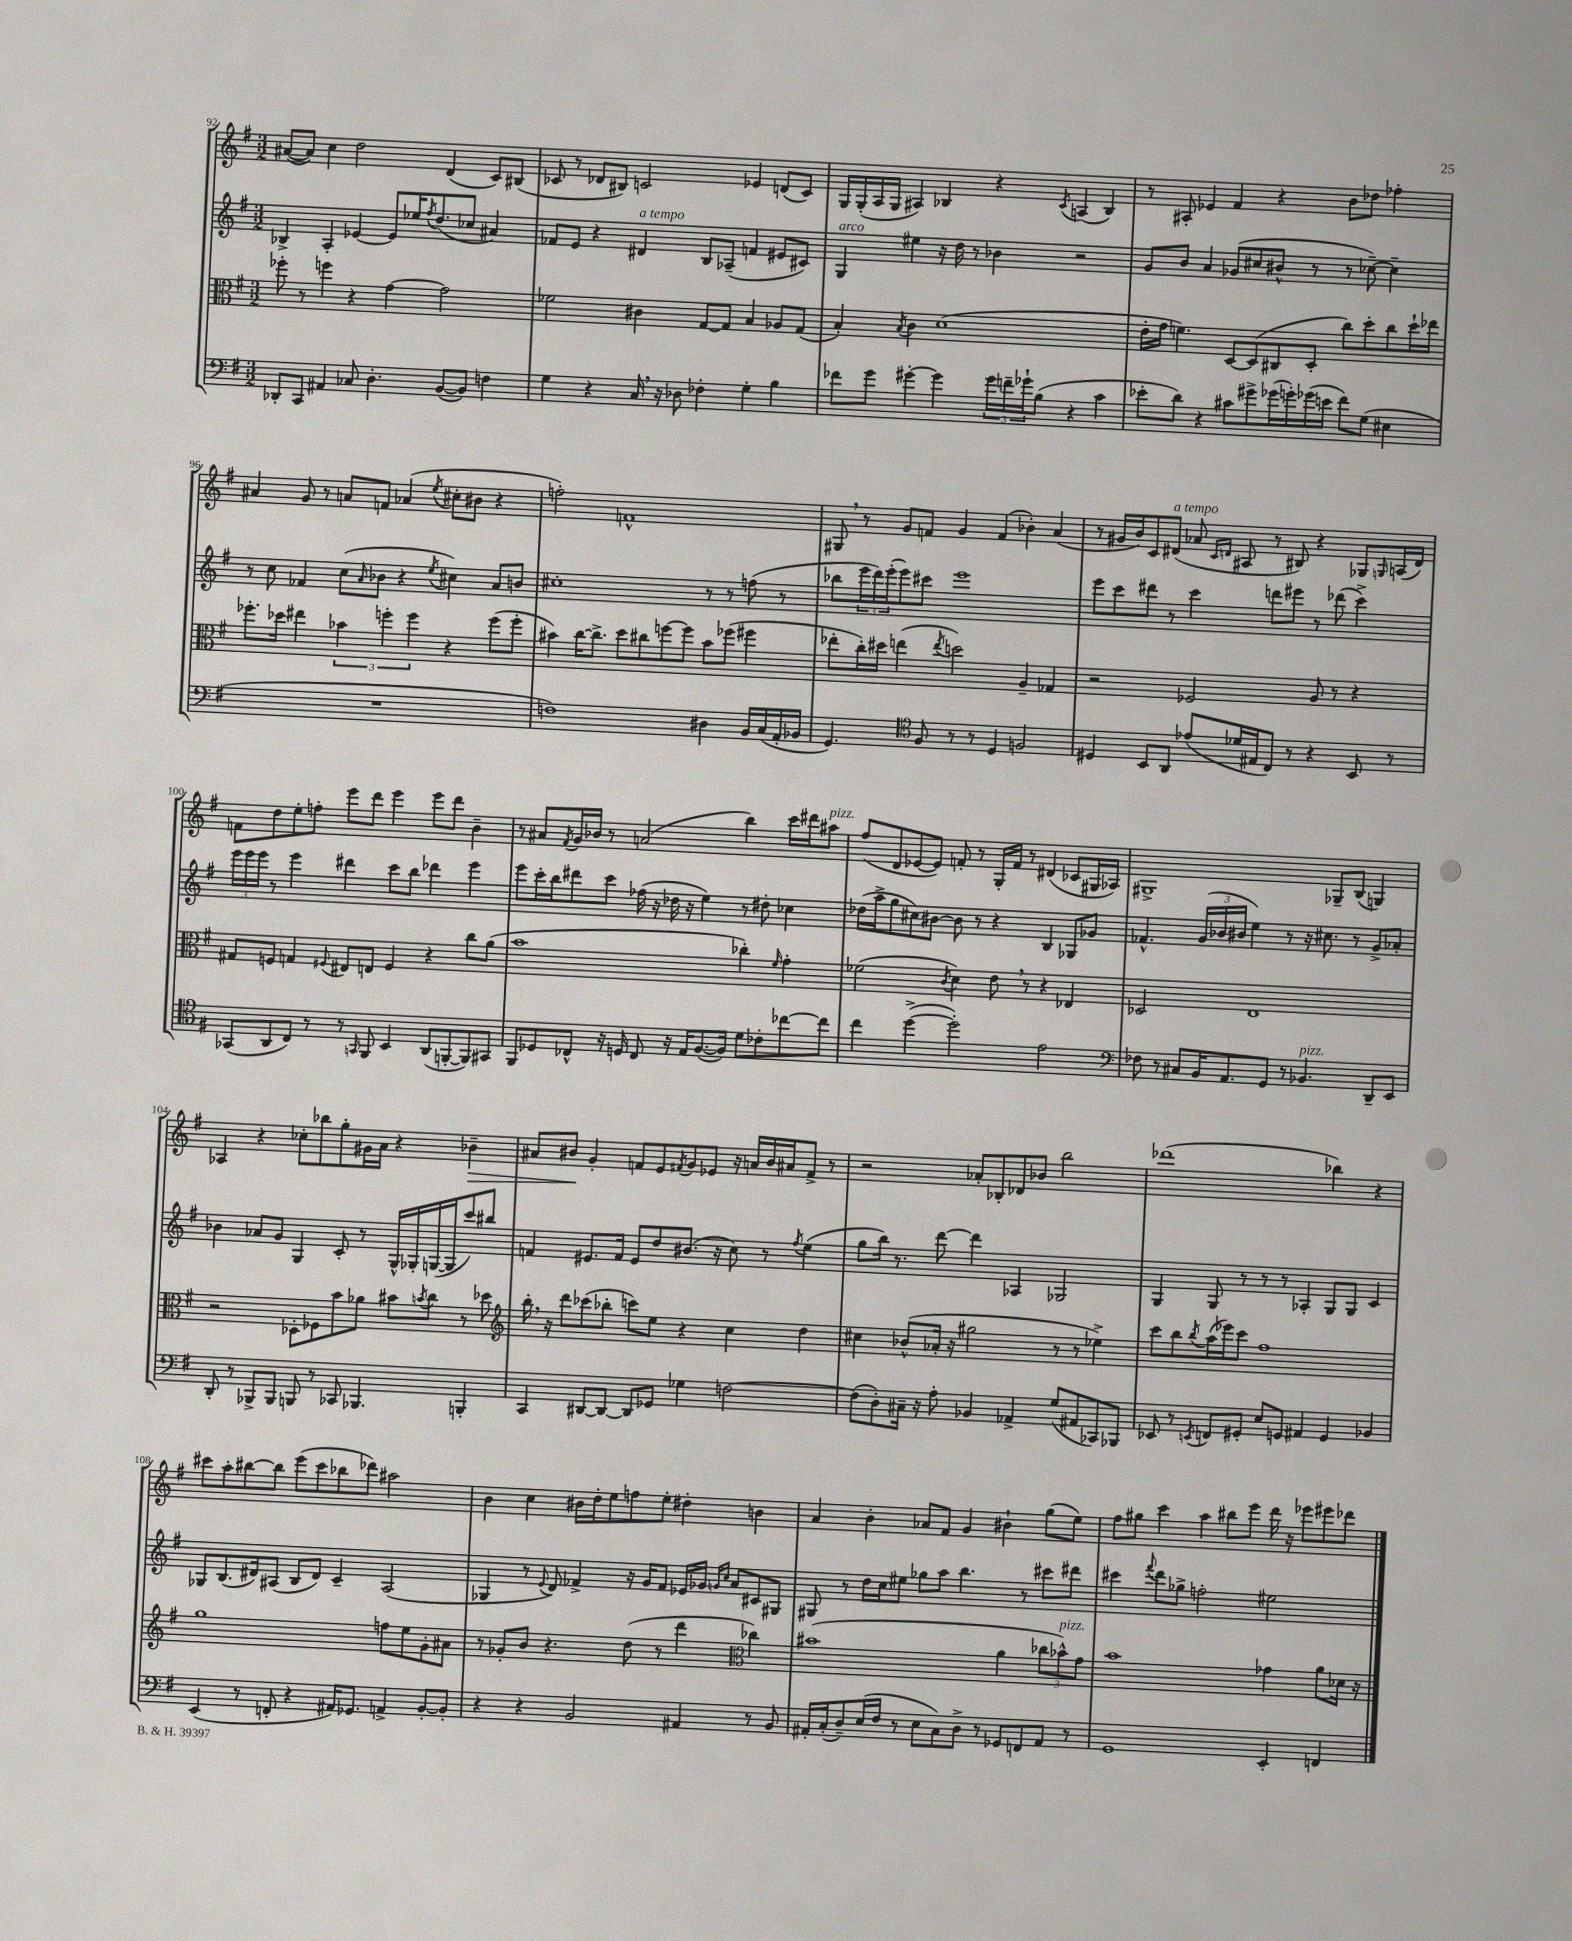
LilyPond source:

<<
\new StaffGroup <<
\new Staff = "s0" {
    \clef treble \key g \major \numericTimeSignature \time 3/2
    ais'8~( ais'8) c''4 d''2 d'4( c'8) bis8( |
    ces'8 r8 des'8 bis8) c'2 ees'4 d'8( c'8) |
    g16 g16-.( a16 g16 ais4) bes4 r4 \acciaccatura { c'8 } a4( bes4) |
    r8 ais8-. ees'4 fis'4 r4 b'8 des''8 fes''4-. |
    ais'4 g'8 r8 a'8 f'8 aes'4( \acciaccatura { e''8 } cis''8-. bis'8 r4 |
    f''2-.) f'1-^ |
    gis8 \breathe r8 g'8 f'8 g'4 f'4( bes'4-.) a'4( |
    r8 gis'16 b'16) c'8 dis'8^\markup { \italic "a tempo" }( aes'8 \grace { c'16 d'16 } ais8 r8 bis8) r4 ges8 \grace { g16 } a16( d'16) |
    f'8 d''8 e''8-. f''8-. e'''8 d'''8 e'''4 e'''8 d'''8 b'4-- |
    r8 ais'8 \acciaccatura { fis'8 } g'16 bes'16 r8 a'2( b''4) c'''16 dis'''16 ais''8^\markup { \italic "pizz." } |
    fis''8( d'8 ees'8~ ees'8) f'8-. r8 g16-. f'16 r8 dis'4( ces'8 gis16 aes16) |
    gis1-> ges8-- b8( g4) |
    aes4 r4 ces''8-. bes''8 g''8-. gis'16 a'16 r4 bes'4--\> |
    ais'8 bis'8\! g'4-. f'8 e'8 \acciaccatura { fis'8 } g'8 ees'8 r16 a'16 bis'16 ais'16 fis'8-> r8 |
    r2 aes'8-. bes8-. des'8 bes'8 b''2 |
    des'''1( bes''4) r4 |
    cis'''8 a''8-. bis''8~ bis''8 e'''8( cis'''8 bes''8 des'''8) ais''2 |
    b'4 c''4 bis'16 d''16-. e''8 f''8 e''8-. dis''4-. b'4 |
    a'4 b'4-. aes'8 fis'8 g'4 bis'4-! g''8( e''8) |
    fis''8 gis''8 c'''4 a''4 bis''8 e'''8 d'''16 r16 ees'''8 eis'''8 des'''8 \bar "|." |
}
\new Staff = "s1" {
    \clef treble \key g \major \numericTimeSignature \time 3/2
    bes4-> a4-. ees'4~ ees'8 ees''16 \acciaccatura { fis''8 } d''8.( ces''8 ais'4) |
    fes'8 e'8 r4 dis'4^\markup { \italic "a tempo" } b8 aes8--( f'4 eis'8 cis'8) |
    g4^\markup { \italic "arco" } eis''4 r16 d''16 r8 bes'4 r2 |
    g'8 b'8 a'4 ges'8( cis''8 bis'8-^ r8 r8 ces''8~--) ces''4-- |
    r8 c''8 fes'4 c''8( \grace { a'16 } bes'8 r4 \acciaccatura { e''8 } cis''4) a'8 b'8 |
    cis''1-. r8 r8 f''8( r8 |
    bes''8 \tuplet 3/2 { e'''16 d'''16) e'''16-.( } e'''8) cis'''8 e'''1 |
    e'''8 c'''8 dis'''8 r8 c'''4 d'''8 eis'''8 r8 des'''8( c'''4->) |
    \tuplet 3/2 { e'''16 e'''16 e'''16 } r8 e'''4 dis'''4 c'''8 b''8 des'''4 e'''4 |
    e'''8 c'''16-. b''16 dis'''8 c'''8 fes''16( r16 des''16 r16 e''4) r8 dis''8-. ces''4 |
    des''16( a''16-> g''8 cis''8) bis'8~ bis'8 r8 r4 b4 ges8 ges'8 |
    fes'4.-^ \tuplet 3/2 { g'16( bes'16 bis'16 } e''4) r8 r16 cis''8. r8 g'8-> aes'8-. |
    bes'4 aes'8 g'8 g4 c'8-. r8 g16-^ ges16-. g16~( g16 c'''8) bis''8 |
    f'4 eis'8. f'16 eis'8 d''8 bis'8.( r16 c''8) r8 \acciaccatura { fis''8 } e''4( |
    g''8 b''16) r8. d'''8~ d'''4 aes4 ges2 |
    g4 g8 r8 r8 r8 aes4-. g8 g8 c'4 |
    ges8 b8.( dis'16) ais8( b8 dis'8) c'4-- ais2( |
    ges4 r8 \appoggiatura { e'8 } d'8) fes'4-> r16 g'16 fes'8 ees'16 ges'16 \grace { g'16 c''16 } a'8 cis'8 gis8 |
    gis8 r8 d''16 c''16 eis''8 ges''8 a''8 b''4. r8 cis'''8 dis'''8 |
    cis'''4 \appoggiatura { fis'''8 } d'''8 ges''8-> f''2-. eis''2 \bar "|." |
}
\new Staff = "s2" {
    \clef alto \key g \major \numericTimeSignature \time 3/2
    fes''8-. r8 f''4 r4 g'4~ g'2 |
    fes'2 cis'4 g8~ g8 b4 aes8 g8( |
    b4-.) \acciaccatura { b8 } c'4 d'1( |
    e'16-. g'16 f'4.) d8~ d8( cis8 d8-. c''8) d''8-. c''8 d''16-! ees''16 |
    fes''8.-. des''16 eis''4 \tuplet 3/2 { bes'4 f''4-. f''4 } r4 f''8( f''8-. |
    bis'4) c''16~ c''8.-> d''8 cis''8 f''8~ f''8 bis'8 fes''8( fis''4 |
    ees''8-. c''16-.) dis''16 e''4( \acciaccatura { e''8 } d''2) a4-- ges4 |
    r2 fes2 a8 r8 r4 |
    gis8 f8 g4 \appoggiatura { fis8 } eis8 e8 fis4 r4 c''8 a'8( |
    b'1 ces''4-.) \grace { fis'16 } g'4-. |
    fes'2( \acciaccatura { c'8 } d'4) e'8 \breathe r8 r4 ees4 |
    des2 e1 |
    r2 des8-. fes8 b'8 aes'8 bis'8 \acciaccatura { b'8 } c''8 r8 des''8 |
    \clef treble b''16-. \breathe r16 d'''8 ces'''8( bes''8-. c'''8) e''8 r4 c''4 d''4 |
    cis''4 bes'8-^( aes'16-. r16 gis''2 r8 r8 ees''4->) |
    c'''8 b''8 \acciaccatura { b''8 } a''16( ees'''16) c'''8 fis''1 |
    g''1 f''8 e''8 g'8-. ais'8 |
    r8 ges'8-. b'8 r4. d''8( r8 d'''4 \clef alto ces''4) |
    bis'1( a'4 \tuplet 3/2 { ces''8 bes'8-^^\markup { \italic "pizz." }) g'8 } |
    b'1 ges'4 a'8 des'16 r16 \bar "|." |
}
\new Staff = "s3" {
    \clef bass \key g \major \numericTimeSignature \time 3/2
    des,8-. c,8 ais,4 ces8 d4.-. b,8~( b,8) f4 |
    g4 r4 c16 \breathe r16 des8 fes4-. g4-. b4 |
    fes'8 g'8 gis'4~-. gis'4 \tuplet 3/2 { gis'16 f'16-- ges'16-! } b8( r4 c'4 |
    ees'8-. d'8) r4 cis'8 gis'8-> ges'16( g'16-.) ges'16( e'16 fis'8) g8( eis4 |
    R1. |
    f1) dis4 b,16 c16( a,16-. bes,16 |
    g,4.) \clef tenor fis8 r8 r8 d4 f2 |
    dis4 b,8 a,8 ees'8( des'16 eis16 c8) r8 r4 b,8 r8 |
    ges,8( a,8 c8) r8 r8 \grace { g,16 } fis,8 b,4 a,8( f,8~-. f,8) gis,8 |
    fis,8 des8 ces8-^ r16 d16 ces8 r16 e16 fis8.~( fis16) d'8 ces'8-. ces''8~ ces''8 |
    c''4 d''4~->( d''2-.) e'2 |
    \clef bass fes8 r8 cis8 b,16 a,8. g,8 r8 bes,4.^\markup { \italic "pizz." } d,8-- e,8 |
    d,8-. r8 bes,,8-> bes,,8 b,,8 r8 ces,8 bes,,4. b,,4-. |
    c,4 dis,8~ dis,8~ dis,8 ges,8 ges4 f2~ |
    f8( d8-.) cis16-- r16 a8-. bes,4 aes,4-> g8( ais,8 ces,8) bes,,8 |
    ees,8 r8 \acciaccatura { e,8 } f,8 gis,8-. e8 g,8 ais,4 g,4 bes,4 |
    e,4( r8 f,8-. r4 ais,16) ges,8. a,4-> b,8~-. b,8-. |
    r4 r4 b,2 ais,4 r8 b,8 |
    ais,16-. c16-.( d8--) e16( fis16 r8 e8 c8) d8-> r8 ges,8 f,8 ais,8 r8 |
    g,1 e,4-. f,4 \bar "|." |
}
>>
>>
\layout { \context { \Score currentBarNumber = #92 } }
